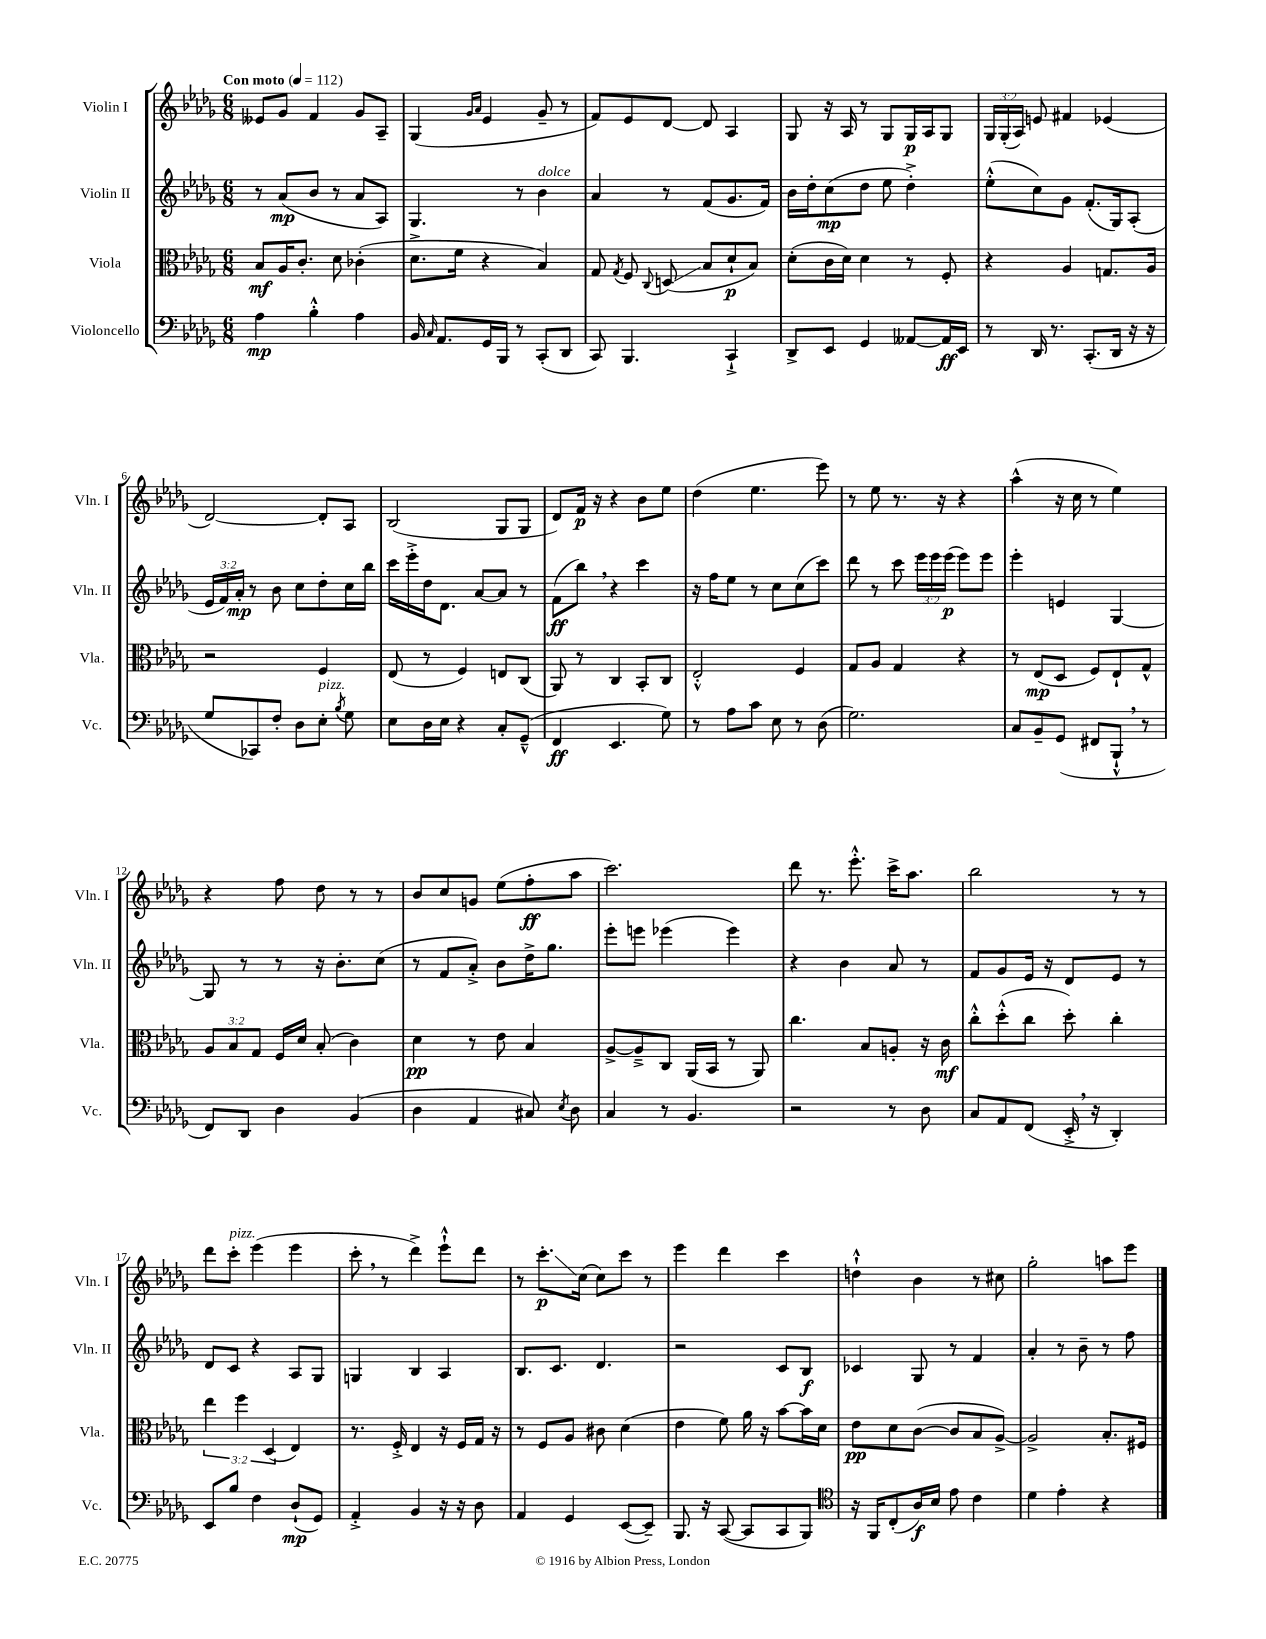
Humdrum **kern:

**kern	**kern	**kern	**kern
*staff4	*staff3	*staff2	*staff1
*clefF4	*clefC3	*clefG2	*clefG2
*k[b-e-a-d-g-]	*k[b-e-a-d-g-]	*k[b-e-a-d-g-]	*k[b-e-a-d-g-]
*M6/8	*M6/8	*M6/8	*M6/8
*MM112	*MM112	*MM112	*MM112
4A-	8B-	8r	8e--
.	16A-	(8a-	8g-
.	8.c'	.	.
4B-'^^	.	8b-	4f
.	8d-	8r	.
4A-	(4c-'	8a-	8g-
.	.	8A-)	8A-~
=	=	=	=
16BB-	8.d-^	4.G-	(4G-
16qqC	.	.	.
8.AA-	.	.	.
.	16f	.	.
.	.	.	16qqg-
.	.	.	16qqa-
16GG-	4r	.	4e-
16BBB-	.	.	.
8r	.	8r	.
(8CC'	4B-)	4b-	8g-~
8DD-	.	.	8r
=	=	=	=
8CC)	8G-	4a-	8f)
.	8qG-	.	.
4.BBB-	8F	.	8e-
.	8qqC	.	.
.	(8D	8r	[8d-
.	8B-	(8f	8d-]
4CC`^	8d-`	8.g-	4A-
.	8B-)	.	.
.	.	16f)	.
=	=	=	=
8DD-^	(8d-'	16b-	8G-
.	.	16dd-'	.
8EE-	16c	(8cc	16r
.	16d-)	.	16A-
4GG-	4d-	8dd-	8r
.	.	8ee-	8G-
[8AA--	8r	4dd-'^)	16G-
.	.	.	16A-
16AA--]	8F'	.	8G-
16EE-	.	.	.
=	=	=	=
8r	4r	(8ee-'^^	24G-
.	.	.	(24G-'
.	.	.	24A-)
16DD-	.	8cc)	8e
8.r	.	.	.
.	4A-	8g-	4f#
(8.CC'	.	(8.f'	.
.	8.G	.	(4e-
16DD-	.	16G-)	.
16r	.	(8A-'	.
16r	16A-	.	.
=	=	=	=
8G-	2r	24e-	[2d-)
.	.	24f)	.
.	.	24a-'	.
8CC-)	.	8r	.
8F'	.	8b-	.
8D-	.	8cc	.
8E-'	4F	8dd-'	8d-']
8qB-	.	.	.
8G-	.	16cc	8A-
.	.	16bb-	.
=	=	=	=
8E-	(8E-	16ccc	(2B-
.	.	16eee-'^	.
16D-	8r	16dd-	.
16E-	.	8.d-	.
4r	4F)	.	.
.	.	[8a-	.
8C'	8E	8a-]	8G-
(8GG-~^^	(8C	8r	8G-
=	=	=	=
4FF	8AA-)	(8f	8d-)
.	8r	8bb-)	16f
.	.	.	16r
4.EE-	4C	4r	4r
.	8BB-'	4ccc	8b-
8G-)	8C	.	8ee-
=	=	=	=
8r	2E-'^^	16r	(4dd-
.	.	16ff	.
8A-	.	8ee-	.
8c	.	8r	4.ee-
8E-	.	8cc	.
8r	4F	(8cc	.
(8D-	.	8ccc)	8eee-)
=	=	=	=
2.G-)	8G-	8ddd-	8r
.	8A-	8r	8ee-
.	4G-	8ccc	8.r
.	.	24eee-	.
.	.	24eee-	.
.	.	.	16r
.	.	(24eee-	.
.	4r	8eee-)	4r
.	.	8eee-	.
=	=	=	=
8C	8r	4eee-'	(4aa-^^
8BB-~	(8E-	.	.
(8GG-	8D-	4e	16r
.	.	.	16cc
8FF#	8F)	.	8r
8BBB-`^^	8E-`	[4G-	4ee-)
8r	8G-^^	.	.
=	=	=	=
8FF)	12A-	8G-]	4r
.	12B-	.	.
8DD-	.	8r	.
.	12G-	.	.
4D-	16F	8r	8ff
.	16d-	.	.
.	(8B-'	16r	8dd-
.	.	8.b-'	.
(4BB-	4c)	.	8r
.	.	(8cc	8r
=	=	=	=
4D-	4d-	8r	8b-
.	.	8f	8cc
4AA-	8r	8a-'^)	8g
.	8e-	8b-	(8ee-
8C#)	4B-	16dd-^	8ff'
.	.	8.gg-	.
8qE-	.	.	.
8D-	.	.	8aa-
=	=	=	=
4C	[8A-^	8eee-'	2.ccc)
.	8A-~^]	8eee	.
8r	8C	(4eee-	.
4.BB-	(16AA-	.	.
.	16BB-	.	.
.	8r	4eee-)	.
.	8AA-)	.	.
=	=	=	=
2r	4.cc	4r	8ddd-
.	.	.	8.r
.	.	4b-	.
.	.	.	8.eee-'^^
.	8B-	.	.
8r	8A'	8a-	16ccc^
.	.	.	8.aa-
8D-	16r	8r	.
.	16c	.	.
=	=	=	=
8C	8cc'^^	8f	2bb-
8AA-	(8dd-'^^	8g-	.
(8FF	8cc	16e-	.
.	.	16r	.
16EE-'^	8dd-')	8d-	.
16r	.	.	.
4DD-')	4cc'	8e-	8r
.	.	8r	8r
=	=	=	=
8EE-	6ee-	8d-	8ddd-
8B-	.	8c	8ccc'
.	6ff	.	.
4F	.	4r	(4eee-
.	(6D-	.	.
(8D-`	4E-)	8A-	4eee-
8GG-)	.	8G-	.
=	=	=	=
4AA-'^	8.r	4G	8ccc'
.	.	.	8r
.	16F'^	.	.
4BB-	4E-	4B-	4ddd-^)
16r	16r	4A-	8eee-`^^
16r	16F	.	.
8D-	16G-	.	8ddd-
.	16r	.	.
=	=	=	=
4AA-	8r	8.B-	8r
.	8F	.	8.ccc'
.	.	8.c	.
4GG-	8A-	.	.
.	.	.	(16cc
.	8c#	4.d-	8cc)
([8EE-	(4d-	.	8ccc
8EE-~])	.	.	8r
=	=	=	=
8.BBB-	4e-	2r	4eee-
16r	.	.	.
([8CC	8f)	.	4ddd-
8CC]	16a-	.	.
.	16r	.	.
8CC	[8b-	8c	4ccc
8BBB-)	16b-]	8B-	.
.	16d-	.	.
=	=	=	=
*clefC4	*	*	*
16r	8e-	4c-	4dd`^^
16FF	.	.	.
(8C'	8d-	.	.
16A-)	([8c	8G-	4b-
16B-	.	.	.
8e-	8c]	8r	.
4c	8B-	4f	8r
.	[8A-^)	.	8cc#
=	=	=	=
4d-	2A-^]	4a-'	2gg-'
4e-'	.	8r	.
.	.	8b-~	.
4r	8.B-'	8r	8aa
.	.	8ff	8eee-
.	16F#	.	.
==	==	==	==
*-	*-	*-	*-
